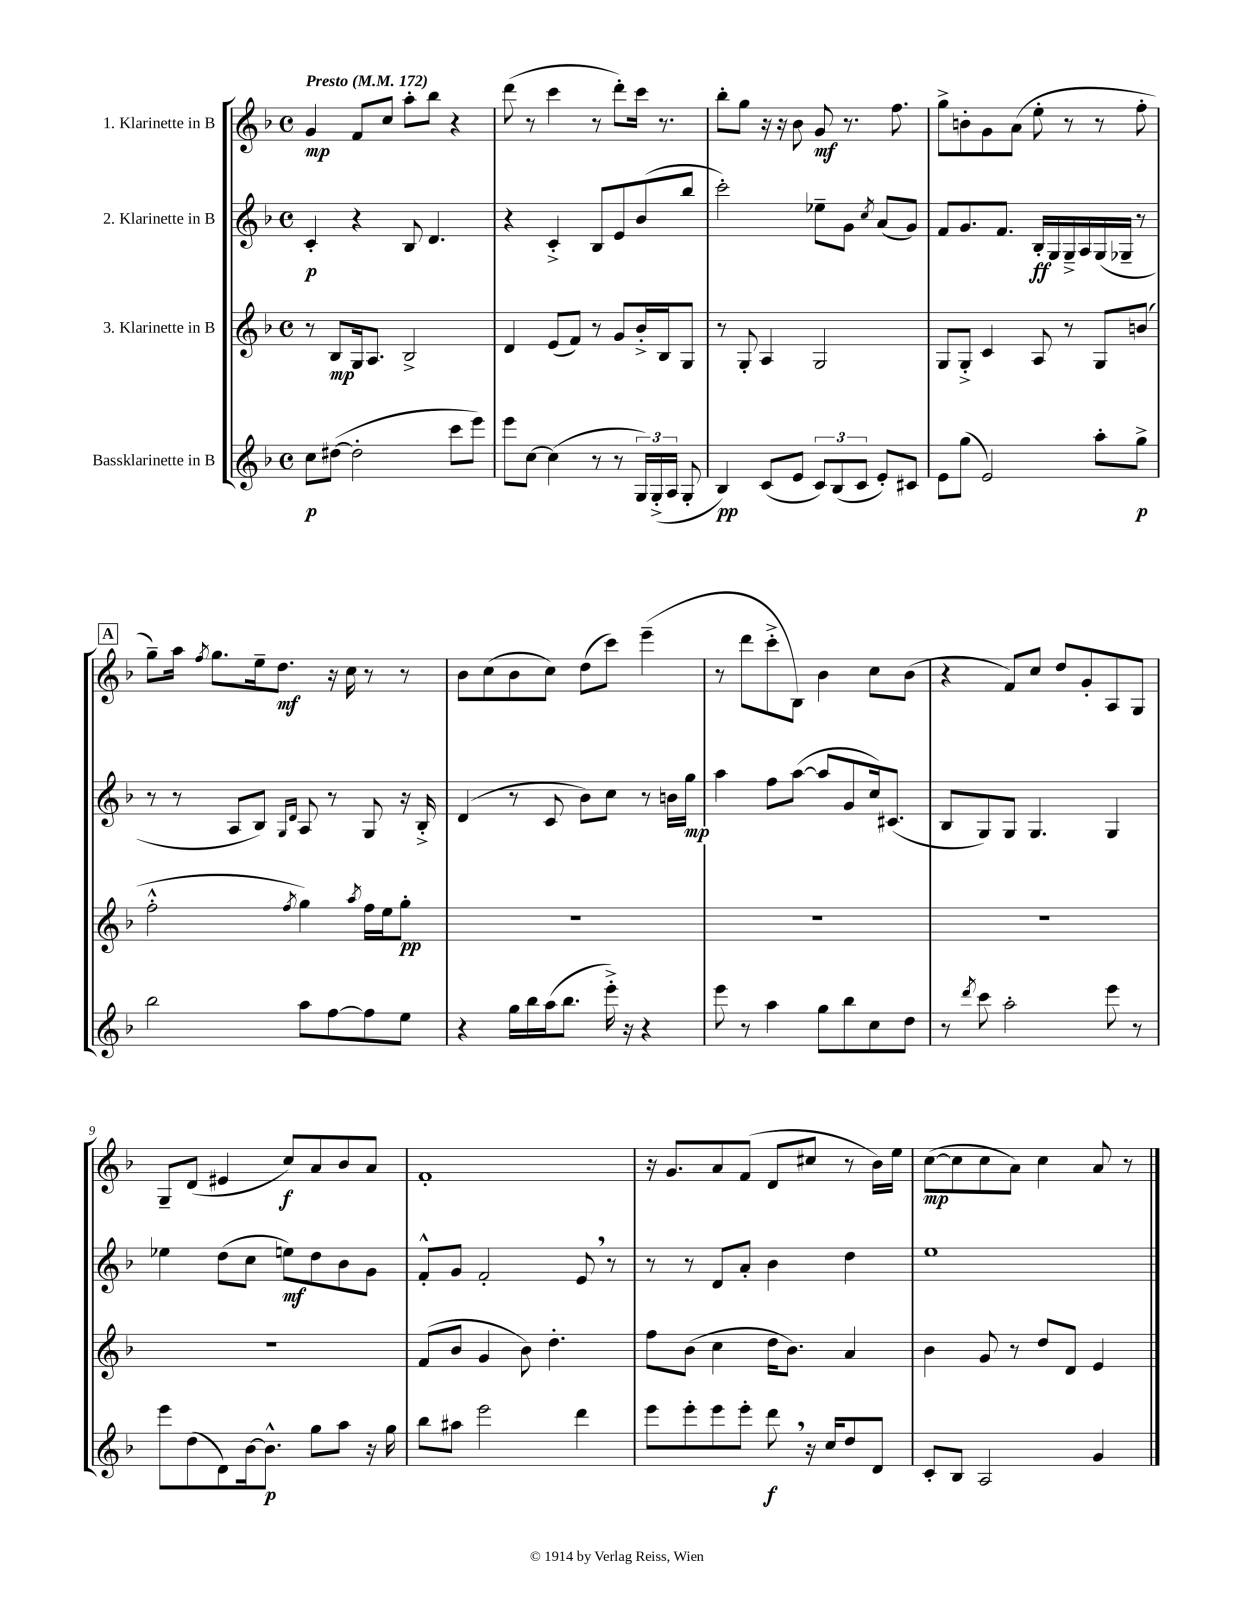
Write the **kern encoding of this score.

**kern	**kern	**kern	**kern
*staff4	*staff3	*staff2	*staff1
*clefG2	*clefG2	*clefG2	*clefG2
*k[b-]	*k[b-]	*k[b-]	*k[b-]
*M4/4	*M4/4	*M4/4	*M4/4
*met(c)	*met(c)	*met(c)	*met(c)
*MM172	*MM172	*MM172	*MM172
8cc	8r	4c'	4g
([8dd#	8B-	.	.
2dd#']	16G	4r	8f
.	8.A	.	.
.	.	.	8cc
.	2B-^	8B-	8aa'
.	.	4.d	8bb-
8ccc	.	.	4r
8eee)	.	.	.
=	=	=	=
8eee	4d	4r	(8ddd
[8cc	.	.	8r
(4cc]	(8e	4c'^	4ccc
.	8f)	.	.
8r	8r	8B-	8r
8r	8g	8e	8ddd')
24G)	16b-'^	(8b-	16ccc
(24G'^	.	.	.
.	16B-	.	8.r
24A	.	.	.
8G'	8G	8bb-	.
=	=	=	=
4B-)	8r	2ccc')	8bb-'
.	8G'	.	8gg
(8c	4A	.	16r
.	.	.	16r
8e	.	.	8b-
12c)	2G	8ee-~	8g
(12B-	.	.	.
.	.	8g	8.r
12c	.	.	.
.	.	8qcc	.
8e')	.	(8a	.
.	.	.	8.ff
8c#	.	8g)	.
=	=	=	=
8e	8G	8f	8gg^
(8gg	8G'^	8.g	8b'
2e)	4c	.	8g
.	.	8.f	.
.	.	.	(8a
.	8A	16B-'	8ee'
.	.	16G	.
.	8r	16G~^	8r
.	.	16A	.
8aa'	8G	(16G	8r
.	.	16G-~	.
8gg^	(8b	8r	8ff'
=	=	=	=
2bb-	2ff'^^	8r	8gg~)
.	.	8r	16aa
.	.	.	8qff
.	.	.	8.gg
.	.	8A	.
.	.	8B-)	16ee~
.	.	.	8.dd
.	.	16qqG	.
.	8qff	16qqd	.
8aa	4gg)	8A	.
[8ff	.	8r	16r
.	.	.	16cc
.	8qaa	.	.
8ff]	16ff	8G	8r
.	16ee	.	.
8ee	8gg'	16r	8r
.	.	16B-'^	.
=	=	=	=
4r	1r	(4d	8b-
.	.	.	(8cc
16gg	.	8r	8b-
16bb-	.	.	.
(16aa	.	8c	8cc)
8.bb-	.	.	.
.	.	8b-)	(8dd
16eee'^)	.	8cc	8ccc)
16r	.	.	.
4r	.	8r	(4eee~
.	.	16b	.
.	.	16gg	.
=	=	=	=
8eee	1r	4aa	8r
8r	.	.	8ddd
4aa	.	8ff	8ccc'^
.	.	([8aa	8B-)
8gg	.	8aa]	4b-
8bb-	.	8g	.
8cc	.	16cc)	8cc
.	.	(8.c#	.
8dd	.	.	(8b-
=	=	=	=
8r	1r	8B-	4r
8qddd	.	.	.
8ccc	.	8G)	.
2aa'	.	8G	8f)
.	.	4.G	8cc
.	.	.	8dd
.	.	.	8g'
8eee	.	4G	8A
8r	.	.	8G
=	=	=	=
8eee	1r	4ee-	8G~
(8dd	.	.	(8d
8d)	.	(8dd	4e#
[16b-	.	8cc	.
8.b-^^]	.	.	.
.	.	8ee)	8cc)
8gg	.	8dd	8a
8aa	.	8b-	8b-
16r	.	8g	8a
16gg	.	.	.
=	=	=	=
8bb-	(8f	8f'^^	1f'
8aa#	8b-	8g	.
2eee	4g	2f'	.
.	8b-)	.	.
.	4.dd'	.	.
4ddd	.	8e	.
.	.	8r	.
=	=	=	=
8eee	8ff	8r	16r
.	.	.	8.g
8eee'	(8b-	8r	.
8eee	4cc	8d	8a
8eee'	.	8a'	(8f
8ddd	16dd	4b-	8d
.	8.b-)	.	.
16r	.	.	8cc#
16cc	.	.	.
8dd	4a	4dd	8r
8d	.	.	16b-)
.	.	.	16ee
=	=	=	=
8c'	4b-	1ee	([8cc
8B-	.	.	8cc]
2A	8g	.	8cc
.	8r	.	8a)
.	8dd	.	4cc
.	8d	.	.
4g	4e	.	8a
.	.	.	8r
==	==	==	==
*-	*-	*-	*-
